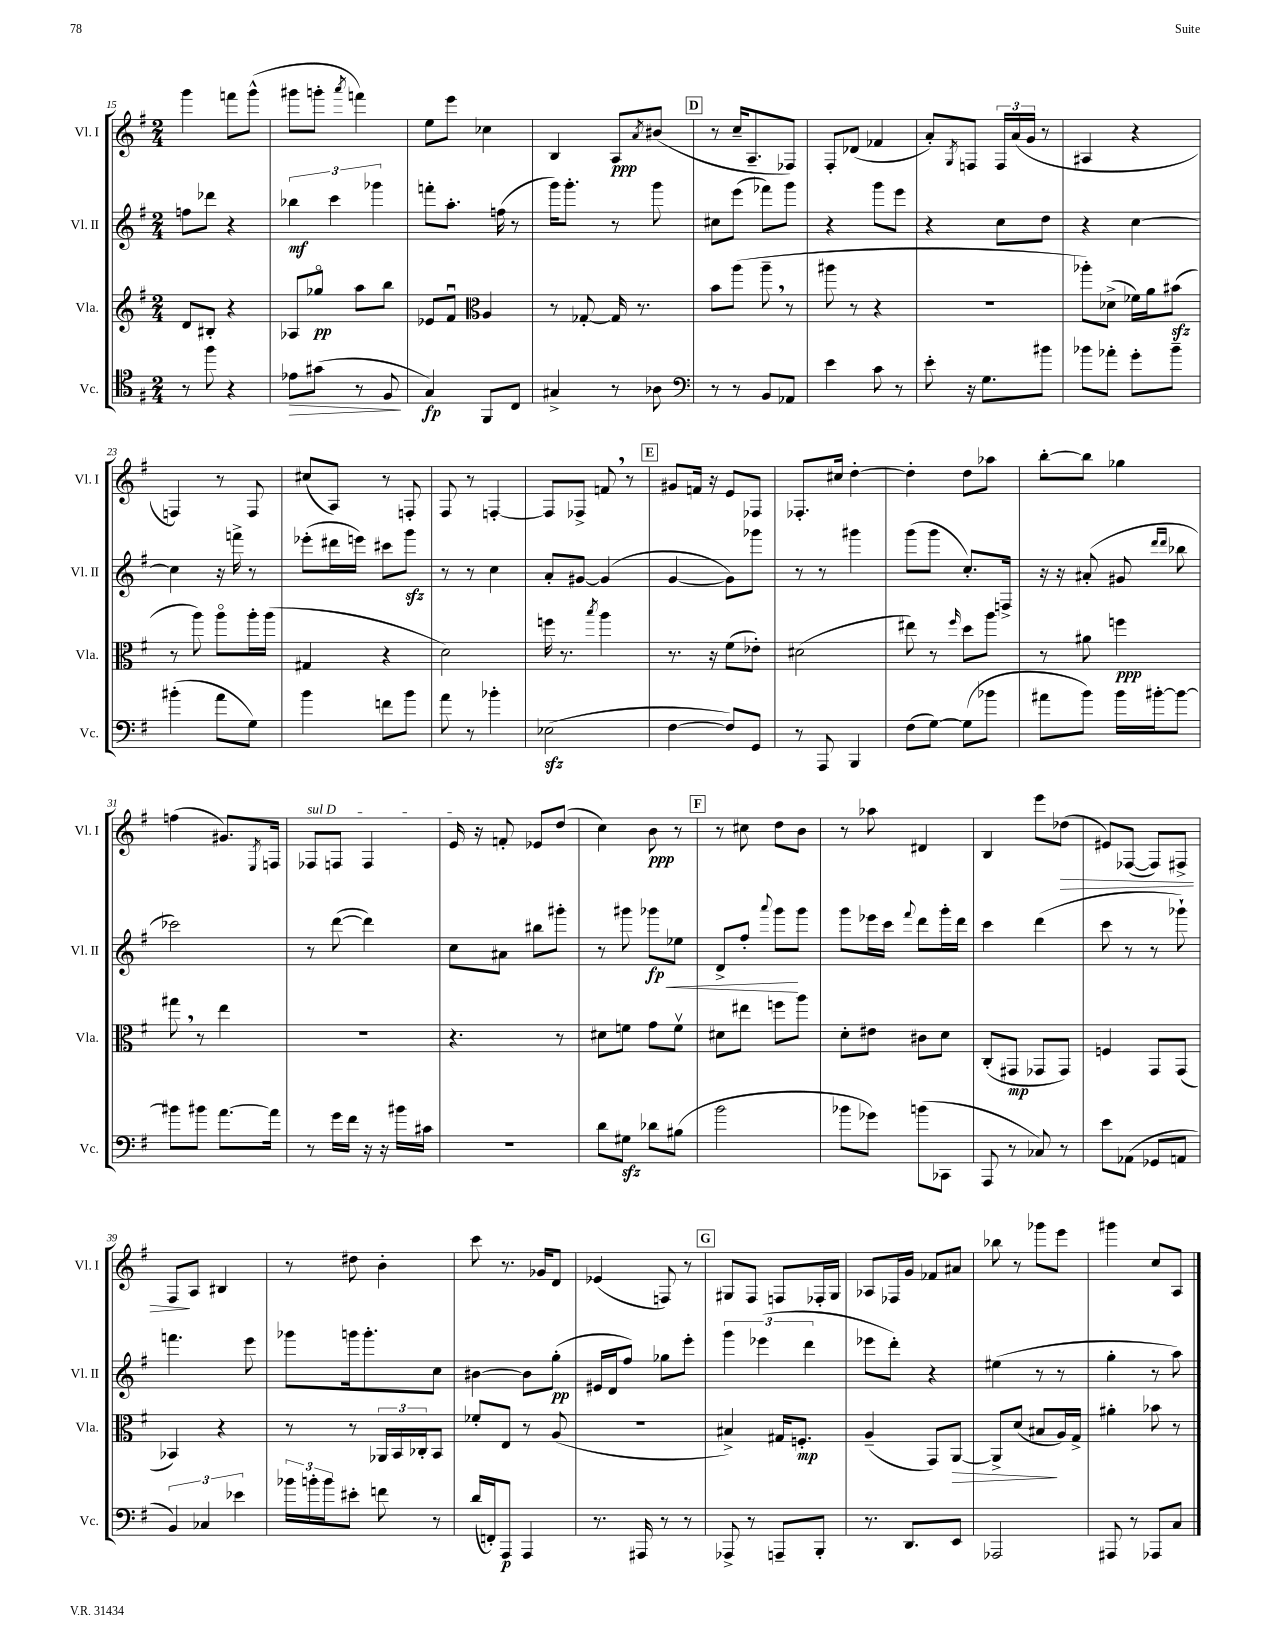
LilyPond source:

<<
\new StaffGroup <<
\new Staff = "s0" \with { instrumentName = "Vl. I" shortInstrumentName = "Vl. I" } {
    \clef treble \key g \major \numericTimeSignature \time 2/4
    g'''4 f'''8 g'''8-^( |
    gis'''8 g'''8-. \acciaccatura { a'''8 } f'''4) |
    e''8 e'''8 ces''4 |
    b4 a8\ppp \acciaccatura { a'8 } bis'8( |
    \mark \markup { \box "D" } r8 c''16-- a8.-- fes8) |
    fis8-. des'8( fes'4 |
    a'8-.) \acciaccatura { g8 } f8 \tuplet 3/2 { f16 a'16( g'16 } r8 |
    ais4 r4 |
    f4) r8 f8 |
    cis''8( a8) r8 f8-. |
    fis8 r8 f4~-. |
    f8 fes8-> f'8 \breathe r8 |
    \mark \markup { \box "E" } gis'8 f'16 r16 e'8 fes8 |
    fes8.-. cis''16 d''4~-. |
    d''4-. d''8 aes''8 |
    b''8~-. b''8 ges''4 |
    f''4( gis'8.) \acciaccatura { e8 } f16 |
    \once \override TextSpanner.bound-details.left.text = \markup { \italic "sul D" } fes8\startTextSpan f8 f4 |
    e'16\stopTextSpan r16 f'8-. ees'8 d''8( |
    c''4) b'8\ppp r8 |
    \mark \markup { \box "F" } r8 cis''8 d''8 b'8 |
    r8 aes''8 dis'4 |
    b4 e'''8 des''8\>( |
    eis'8) fes8~( fes8) fis8-> |
    fis8\! a8 bis4 |
    r8 dis''8 b'4-. |
    c'''8 r8. ges'16 d'8 |
    ees'4( f8) r8 |
    \mark \markup { \box "G" } gis8 fis8 f8 fes16-. gis16 |
    aes8 fes16 g'16 fes'8 ais'8 |
    bes''8 r8 ges'''8 e'''8 |
    gis'''4 c''8 a8 \bar "|." |
}
\new Staff = "s1" \with { instrumentName = "Vl. II" shortInstrumentName = "Vl. II" } {
    \clef treble \key g \major \numericTimeSignature \time 2/4
    f''8 des'''8 r4 |
    \tuplet 3/2 { bes''4\mf c'''4 ges'''4 } |
    f'''8-. a''8.-. f''16( r8 |
    g'''16) g'''8.-. r8 g'''8 |
    \mark \markup { \box "D" } cis''8 e'''8( fes'''8) g'''8 |
    r4 g'''8 e'''8 |
    r4 c''8 d''8 |
    r4 c''4~ |
    c''4 r16 f'''16-> r8 |
    ees'''8-.( dis'''16 e'''16) cis'''8 g'''8\sfz |
    r8 r8 c''4 |
    a'8-. gis'8~ gis'4( |
    \mark \markup { \box "E" } g'4~ g'8) ges'''8 |
    r8 r8 gis'''4 |
    g'''8( g'''8 c''8.-.) f16-> |
    r16 r16 ais'8-.( gis'8 \grace { d'''16 d'''16 } bes''8 |
    ces'''2) |
    r8 d'''8~( d'''4) |
    c''8 ais'8 bis''8 gis'''8-. |
    r8 gis'''8 ges'''8\fp\< ees''8 |
    \mark \markup { \box "F" } d'8-> fis''8-. \appoggiatura { a'''8 } g'''8\! g'''8 |
    g'''8 ees'''16 c'''16 \appoggiatura { fis'''8 } d'''8 g'''16-. d'''16 |
    c'''4 d'''4( |
    c'''8 r8 r8 ges'''8-!) |
    f'''4. e'''8 |
    ges'''8 g'''16 g'''8.-. c''8 |
    bis'4~ bis'8 g''8-.\pp( |
    eis'16 d'16 fis''8) ges''8 e'''8-. |
    \mark \markup { \box "G" } \tuplet 3/2 { g'''4 ees'''4( d'''4 } |
    ees'''8 d'''8-.) r4 |
    eis''4( r8 r8 |
    g''4-. r8 a''8) \bar "|." |
}
\new Staff = "s2" \with { instrumentName = "Vla." shortInstrumentName = "Vla." } {
    \clef treble \key g \major \numericTimeSignature \time 2/4
    d'8 bis8-. r4 |
    aes8 ges''8\flageolet\pp a''8 b''8 |
    ees'8 fis'8\downbow \clef alto a4 |
    r8 ges8~-. ges16 r8. |
    \mark \markup { \box "D" } b'8 a''8( a''8-- \breathe r8 |
    ais''8 r8 r4 |
    r2 |
    aes''8-.) des'8->( fes'16) a'16 bis'8\sfz( |
    r8 a''8) a''8\flageolet a''16-. a''16( |
    gis4 r4 |
    d'2) |
    f''16 r8. \acciaccatura { b''8 } a''4 |
    \mark \markup { \box "E" } r8. r16 fis'8( ees'8-.) |
    dis'2( |
    eis''8) r8 \grace { fis''16 } d''8 a''8 |
    r8 ais'8 f''4\ppp |
    gis''8 \breathe r8 e''4 |
    r2 |
    r4. r8 |
    dis'8 f'8 g'8 f'8\upbow |
    \mark \markup { \box "F" } dis'8 eis''8 f''8 a''8 |
    d'8-. eis'8 cis'8 d'8 |
    c8-.( gis,8\mp ges,8 ges,8) |
    f4 g,8 g,8( |
    bes,4) r4 |
    r8 r8 \tuplet 3/2 { aes,16 b,16 ces16-. } b,8 |
    fes'8-. e8 r8 a8( |
    R2 |
    \mark \markup { \box "G" } bis4->) gis16 f8.-.\mp |
    a4--( g,8) a,8~\> |
    a,8-> d'8( bis8\! a16) g16-> |
    ais'4-. bes'8 r8 \bar "|." |
}
\new Staff = "s3" \with { instrumentName = "Vc." shortInstrumentName = "Vc." } {
    \clef tenor \key g \major \numericTimeSignature \time 2/4
    r8 fis''8 r4 |
    ees'8\> gis'8( r8 fis8\! |
    g4\fp) fis,8 c8 |
    gis4-> r8 aes8 |
    \mark \markup { \box "D" } \clef bass r8 r8 b,8 aes,8 |
    e'4 c'8 r8 |
    e'8-. r16 g8. bis'8 |
    bes'8 aes'8-. g'8-. bes'8-- |
    bis'4-.( a'8 g8) |
    b'4 f'8 b'8 |
    a'8 r8 bes'4-. |
    ees2\sfz( |
    \mark \markup { \box "E" } fis4~ fis8) g,8 |
    r8 a,,8 b,,4 |
    fis8( g8~) g8( bes'8 |
    ais'8 b'8) b'16 bis'16~-. bis'8~ |
    bis'8 bis'8 a'8.~ a'16 |
    r8 g'16 fis'16 r16 r16 bis'16 cis'16 |
    r2 |
    d'8 gis8\sfz des'8 bis8( |
    \mark \markup { \box "F" } b'2 |
    bes'8 ges'8) b'8( ces,8 |
    a,,8 r8 ces8) r8 |
    e'8 aes,8( ges,8 a,8 |
    \tuplet 3/2 { b,4) ces4 ees'4 } |
    \tuplet 3/2 { bes'16 b'16-. b'16 } eis'8-. f'8 r8 |
    d'16( f,16-.) a,,8\p a,,4 |
    r8. ais,,16 r8 r8 |
    \mark \markup { \box "G" } aes,,8-> r8 a,,8-- b,,8-. |
    r8. d,8. e,8 |
    aes,,2 |
    ais,,8 r8 aes,,8 c8 \bar "|." |
}
>>
>>
\layout { \context { \Score currentBarNumber = #15 } }
